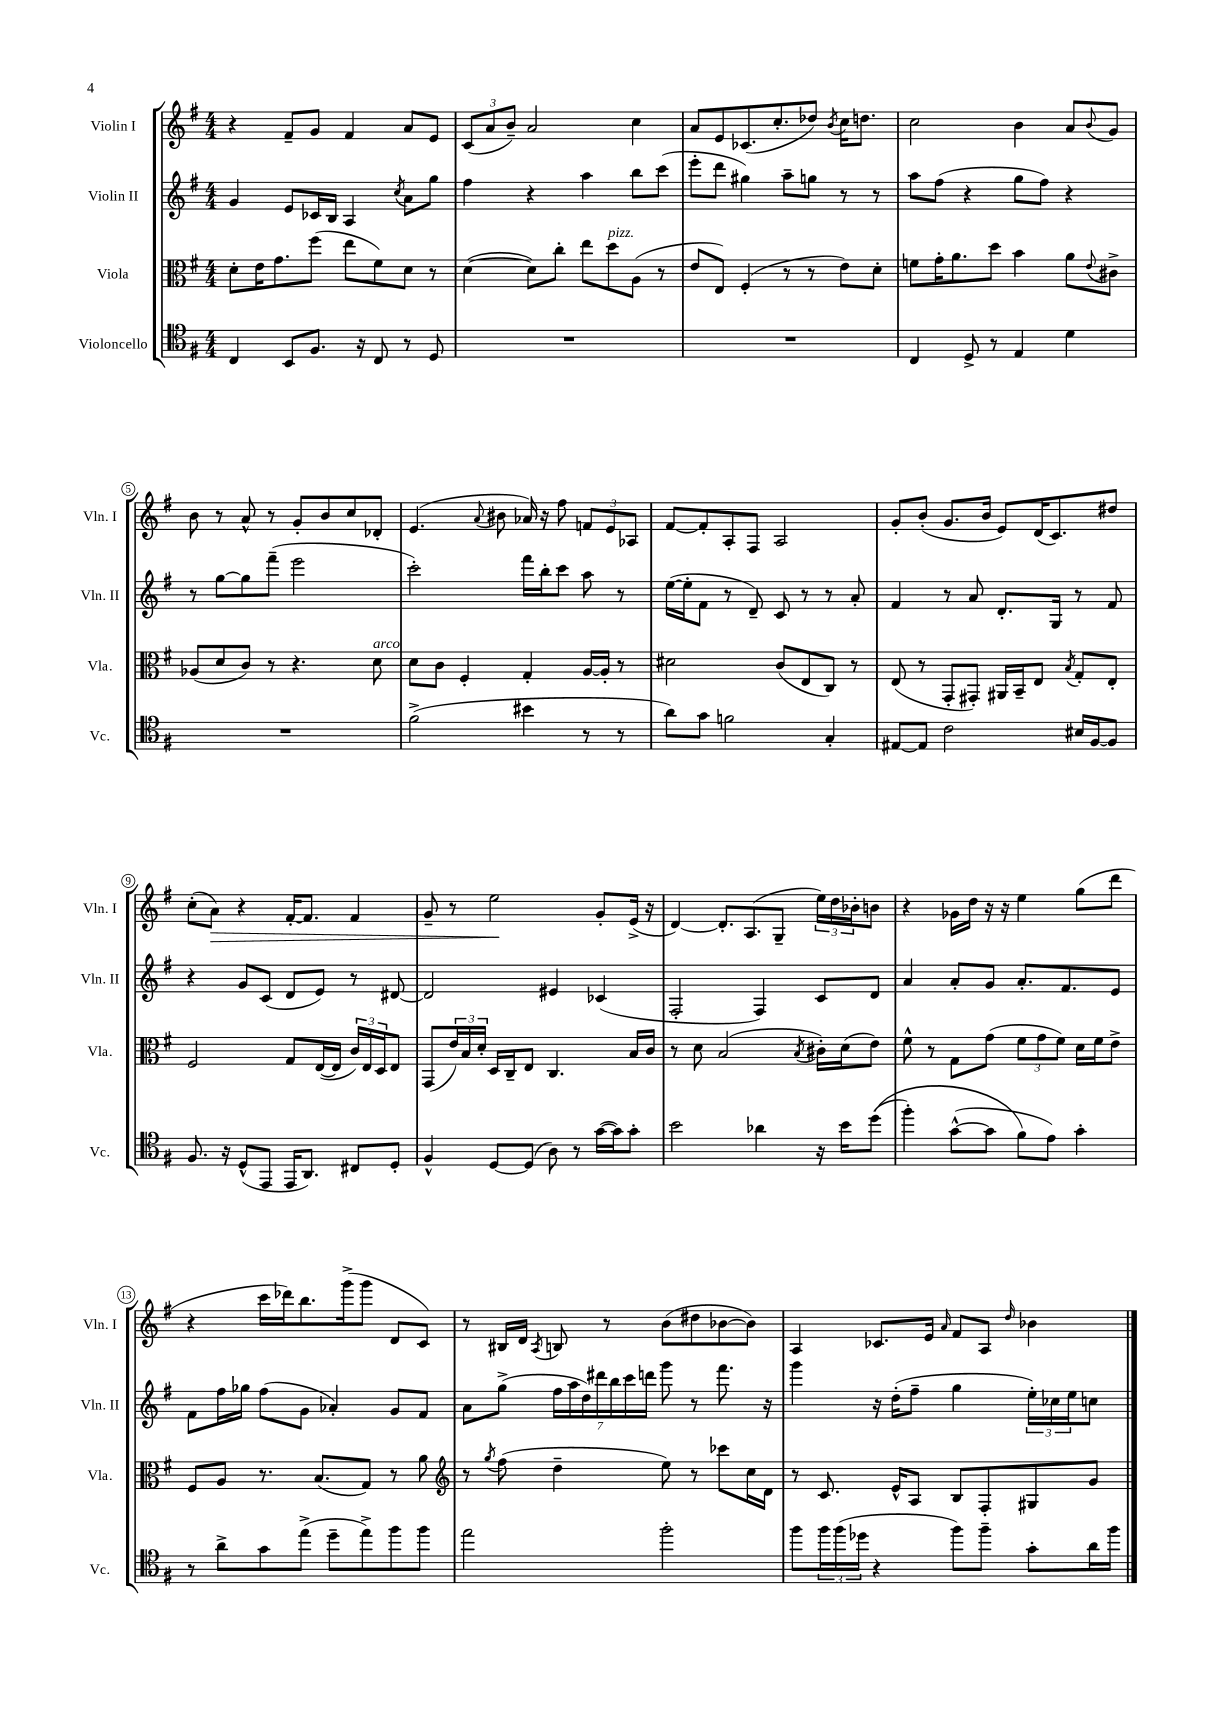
<<
\new StaffGroup <<
\new Staff = "s0" \with { instrumentName = "Violin I" shortInstrumentName = "Vln. I" } {
    \clef treble \key g \major \numericTimeSignature \time 4/4
    r4 fis'8-- g'8 fis'4 a'8 e'8 |
    \tuplet 3/2 { c'8( a'8 b'8--) } a'2 c''4 |
    a'8 e'8 ces'8.( c''8.-. des''8) \acciaccatura { b'8 } c''16 d''8. |
    c''2 b'4 a'8 \appoggiatura { b'8 } g'8 |
    b'8 r8 a'8-^ r8 g'8-. b'8 c''8 des'8-. |
    e'4.( \appoggiatura { a'8 } bis'8 aes'16) r16 fis''8 \tuplet 3/2 { f'8 e'8 aes8 } |
    fis'8~ fis'8-. a8-. fis8 a2 |
    g'8-. b'8-.( g'8. b'16 e'8) d'16( c'8.) dis''8 |
    c''8-.( a'8\>) r4 fis'16~-. fis'8. fis'4 |
    g'8-- r8 e''2\! g'8-. e'16->( r16 |
    d'4~) d'8.-. a8.( g8-- \tuplet 3/2 { e''16) d''16 bes'16-. } b'8 |
    r4 ges'16 d''16 r16 r16 e''4 g''8( d'''8 |
    r4 c'''16 des'''16) b''8. g'''16->( g'''8 d'8 c'8) |
    r8 bis16 d'16 \acciaccatura { a8 } b8 r8 b'8( dis''8 bes'8~ bes'8) |
    a4 ces'8. e'16 \grace { a'16 } fis'8 a8 \grace { d''16 } bes'4 \bar "|." |
}
\new Staff = "s1" \with { instrumentName = "Violin II" shortInstrumentName = "Vln. II" } {
    \clef treble \key g \major \numericTimeSignature \time 4/4
    g'4 e'8 ces'16 b16 a4 \acciaccatura { c''8 } a'8 g''8 |
    fis''4 r4 a''4 b''8 c'''8( |
    e'''8-. d'''8 gis''4) a''8-- g''8 r8 r8 |
    a''8 fis''8( r4 g''8 fis''8) r4 |
    r8 g''8~ g''8 fis'''8--( e'''2 |
    c'''2-.) fis'''16 b''16-. c'''8 a''8 r8 |
    e''16~( e''16-. fis'8 r8 d'8--) c'8 r8 r8 a'8-. |
    fis'4 r8 a'8 d'8.-. g16 r8 fis'8 |
    r4 g'8 c'8( d'8 e'8) r8 dis'8~ |
    dis'2 eis'4 ces'4( |
    fis2-. fis4) c'8 d'8 |
    a'4 a'8-. g'8 a'8.-. fis'8. e'8 |
    fis'8 fis''16 ges''16 fis''8( g'8 aes'4-.) g'8 fis'8 |
    a'8 g''8->( \tuplet 7/4 { fis''16 a''16 d''16) dis'''16 b''16 c'''16 d'''16 } g'''8 r8 fis'''8. r16 |
    g'''4 r16 d''16-.( fis''8-- g''4 \tuplet 3/2 { e''16-.) ces''16 e''16 } c''8 \bar "|." |
}
\new Staff = "s2" \with { instrumentName = "Viola" shortInstrumentName = "Vla." } {
    \clef alto \key g \major \numericTimeSignature \time 4/4
    d'8-. e'16 g'8. fis''8( e''8 fis'8) d'8 r8 |
    d'4~( d'8) c''8-. e''8 d''8^\markup { \italic "pizz." } a8( r8 |
    e'8 e8) fis4-.( r8 r8 e'8) d'8-. |
    f'8 g'16-. a'8. d''8 b'4 a'8 \appoggiatura { e'8 } cis'8-> |
    aes8( d'8 c'8) r8 r4. d'8^\markup { \italic "arco" } |
    d'8 c'8 fis4-. g4-. a16~ a16-. r8 |
    dis'2 c'8( e8 c8) r8 |
    e8( r8 g,8-. gis,8-.) ais,16 b,16-- e8 \acciaccatura { b8 } g8-. e8-. |
    fis2 g8 e16~( e16 \tuplet 3/2 { c'16) e16 d16 } e8 |
    g,8( \tuplet 3/2 { e'16) b16 d'16-. } d16 c16-- e8 c4. b16 c'16 |
    r8 d'8 b2( \acciaccatura { b8 } cis'16-.) d'16( e'8) |
    fis'8-^ r8 g8 g'8( \tuplet 3/2 { fis'8 g'8 fis'8) } d'16 fis'16 e'8-> |
    fis8 a8 r8. b8.( g8) r8 a'8 |
    \clef treble r8 \acciaccatura { g''8 } fis''8( d''4-- e''8) r8 ces'''8 c''16 d'16 |
    r8 c'8. e'16-^ a8 b8 fis8-. gis8 g'8 \bar "|." |
}
\new Staff = "s3" \with { instrumentName = "Violoncello" shortInstrumentName = "Vc." } {
    \clef tenor \key g \major \numericTimeSignature \time 4/4
    c4 b,8 fis8. r16 c8 r8 d8 |
    R1 |
    R1 |
    c4 d8-> r8 e4 d'4 |
    R1 |
    fis'2->( bis'4 r8 r8 |
    a'8) g'8 f'2 g4-. |
    eis8~ eis8 c'2 bis16 fis16~ fis8 |
    fis8. r16 d8-^( e,8 e,16 a,8.) cis8 d8-. |
    fis4-^ d8~ d8( a8) r8 g'16~( g'16) g'8-. |
    b'2 aes'4 r16 b'16 d''8(\( |
    fis''4-.) g'8~-^( g'8 fis'8\) e'8) g'4-. |
    r8 a'8-> g'8 e''8->( d''8-- e''8->) fis''8 fis''8 |
    e''2 fis''2-. |
    fis''8 \tuplet 3/2 { fis''16 fis''16( des''16 } r4 fis''8) fis''8-- g'8-. a'16 fis''16 \bar "|." |
}
>>
>>
\layout { \context { \Score \override BarNumber.stencil = #(make-stencil-circler 0.1 0.3 ly:text-interface::print) } }
